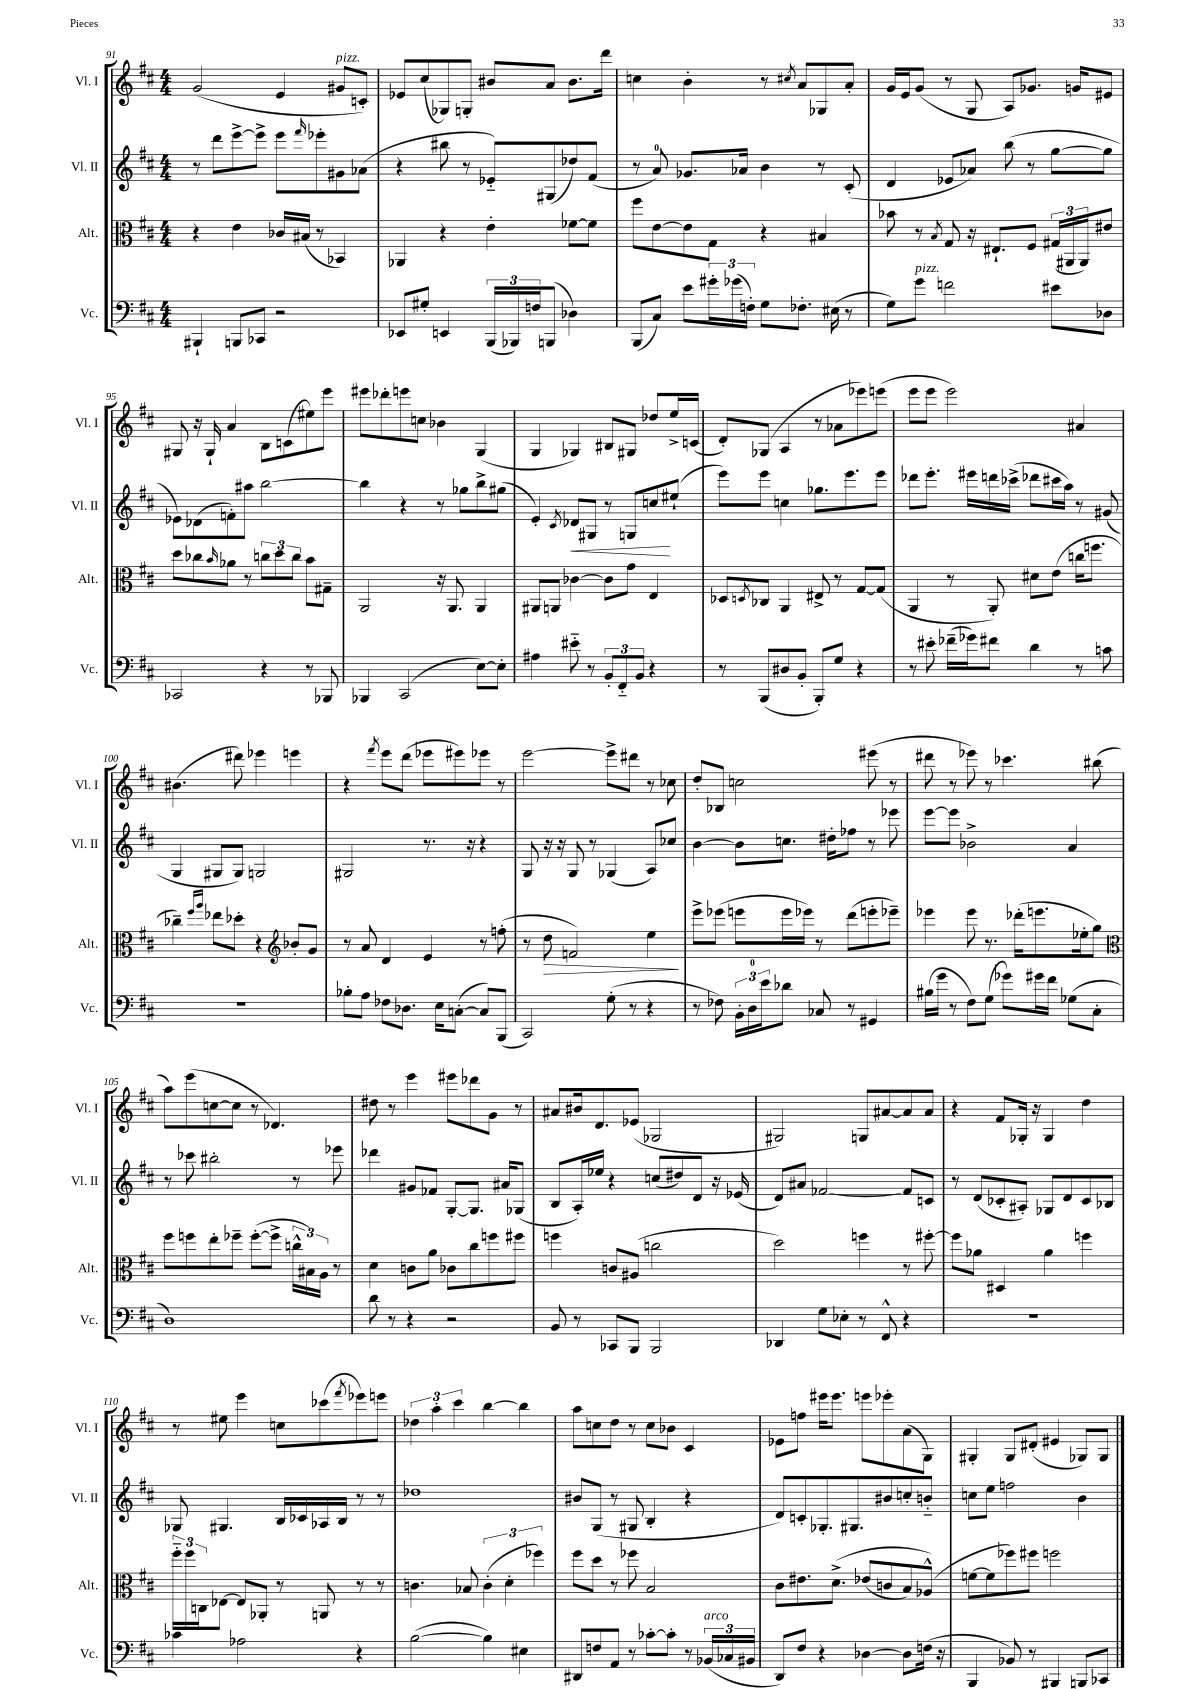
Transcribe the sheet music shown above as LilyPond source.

<<
\new StaffGroup <<
\new Staff = "s0" \with { instrumentName = "Vl. I" shortInstrumentName = "Vl. I" } {
    \clef treble \key d \major \numericTimeSignature \time 4/4
    g'2( e'4 gis'8^\markup { \italic "pizz." } c'8-.) |
    ees'8 cis''8( ges8) g8-. bis'8 a'8 bis'8. d'''16 |
    c''4 b'4-. r8 \acciaccatura { cis''8 } a'8 ges8 a'8-. |
    g'16 e'16 g'8( r8 g8 a8) ges'8. g'16 eis'8 |
    gis8 r16 gis16-! a'4 b8 c'8( eis''8) e'''8 |
    eis'''8 des'''8-. e'''8 c''8 bes'4 g4( |
    g4 ges4) bis8 gis8 des''8 e''16-> c'16( |
    d'8-.) ges8( a4 r8 aes'8 ees'''8) e'''8( |
    e'''8 e'''8 e'''2) ais'4 |
    bis'4.( dis'''8) ees'''4 e'''4 |
    r4 \acciaccatura { fis'''8 } e'''8 d'''8( ees'''8 eis'''8) ees'''8 r8 |
    e'''2~ e'''8-> dis'''8 r8 ces''8 |
    d''8-. bes8 c''2 eis'''8( r8 |
    dis'''8 r8 ees'''8) r8 ces'''4. bis''8( |
    a''8) e'''8( c''8~ c''8 r8 des'4.) |
    dis''8 r8 e'''4 eis'''8 des'''8 g'8 r8 |
    ais'8 bis'16 d'8. ees'8( ges2 |
    gis2) g8 ais'8~ ais'8 ais'8 |
    r4 fis'8 ges16-. r16 ges4 d''4 |
    r8 eis''8 e'''4 c''8 ces'''8( \acciaccatura { fis'''8 } ees'''8) e'''8 |
    \tuplet 3/2 { des''4 a''4-. cis'''4 } b''4~ b''4 |
    a''8 c''8 d''8 r8 c''8 bes'8 cis'4 |
    ees'8 f''8 eis'''16 eis'''8. e'''8 ees'''8-. a'8( g8) |
    gis4-. gis8 dis'8-.( eis'4 ges8) ges8 \bar "|." |
}
\new Staff = "s1" \with { instrumentName = "Vl. II" shortInstrumentName = "Vl. II" } {
    \clef treble \key d \major \numericTimeSignature \time 4/4
    r8 d'''8 e'''8~-> e'''8-> e'''8 \grace { fis'''16 } ees'''8-. gis'8 aes'8( |
    r4 bis''8 r8 ees'8-_) gis8( des''8) fis'8( |
    r8 a'8-0) ges'8. aes'16 b'4 r8 cis'8-.( |
    d'4 ees'8 aes'8) b''8( r8 g''8~ g''8 |
    ees'8) des'8( f'8-.) ais''8 b''2~ |
    b''4 r4 r8 ges''8 b''8-> gis''8( |
    e'4-.) \acciaccatura { cis'8 } des'8\< gis8 r8 g8 c''8\! eis''8-!( |
    e'''8) e'''8 c''4 ges''8. e'''8. e'''8 |
    des'''8 e'''8.-. eis'''16 d'''16 ces'''16->( des'''8 cis'''16 a''16) r8 gis'8( |
    g4 gis8 gis8) g2 |
    gis2 r8. r16 r4 |
    g8 r16 r16 g8 r8 ges4( a8) ces''8 |
    b'4~ b'8 c''8. dis''16-. fes''8 r8 ees'''8 |
    e'''8~ e'''8 bes'2-> a'4 |
    r8 ces'''8 bis''2-. r8 ees'''8 |
    des'''4 gis'8 fes'8 g8~-. g8. ais'16 ges8( |
    b8 a16-.) ees''16 r4 c''8( dis''8) d'8 r16 ees'16( |
    d'8) ais'8 fes'2~ fes'8 c'8 |
    r8 d'8( ces'8-. ais8-.) ges8 d'8 ces'8 bes8 |
    ges8 gis4. b16 ces'16 aes16 b16 r8 r8 |
    des''1 |
    bis'8 g8( r8 gis8 b4-. r4 |
    d'8) c'8-. ges8.-. gis8. bis'8 c''8-. b'8-_ |
    c''8 e''8 f''2 b'4 \bar "|." |
}
\new Staff = "s2" \with { instrumentName = "Alt." shortInstrumentName = "Alt." } {
    \clef alto \key d \major \numericTimeSignature \time 4/4
    r4 e'4 ces'16 bis16( r8 bes,4) |
    aes,4 r4 e'4-. fes'8~ fes'8 |
    fis''8 e'8~ e'8 g8 r4 bis4 |
    bes'8 r8 \acciaccatura { b8 } g8 r16 eis8.-! fis8 \tuplet 3/2 { gis16( ais,16 ais,16) } eis'8 |
    d''8 ces''8 \grace { b'16 } aes'8 r8 \tuplet 3/2 { c''8 d''8 c''8 } b'8 gis8-- |
    a,2 r16 a,8. a,4 |
    ais,8 a,8 ces'4~ ces'8 g'8 e4 |
    des8 \acciaccatura { d8 } ces8 a,4 eis8-> r8 g8~ g8( |
    a,4 r8 a,8-.) dis'8 e'8( c''16 f''8. |
    ces''4--) \grace { fis''16 a''16 } ees''8 des''8-. r4 \clef treble bes'8-. g'8 |
    r8 a'8 d'4 e'4 r8 f''8-.( |
    r8 d''8\> f'2) e''4\! |
    e'''8-> ees'''8( e'''8 e'''16 ees'''16) r8 d'''8( e'''8-. ees'''8--) |
    ees'''4 ees'''8 r8. des'''16-.( e'''8. ees''16-. g''8) |
    \clef alto fis''8 f''8 e''8-. fes''8-- fes''8~-.( fes''8-> \tuplet 3/2 { c''16-^ bis16) a16 } r8 |
    d'4 c'8 a'8 ces'8 cis''8 f''8 fis''8 |
    f''4 c'8 ais8( c''2 |
    d''2) f''4 r8 fis''8~-. |
    fis''8 aes'8 dis4 aes'4 f''4 |
    \tuplet 3/2 { fis''16-_ fis''16 c16 } ees8~ ees8 aes,8-. r8 a,8 r8 r8 |
    c'4. bes8 \tuplet 3/2 { c'4-.( d'4-. fes''4) } |
    fis''8 d''8 r8 fes''8 b2 |
    cis'8 eis'8. d'8.->\( ees'8( c'8 b8) aes8-^(\) |
    f'8~ f'8 fes''8) fis''8 f''2 \bar "|." |
}
\new Staff = "s3" \with { instrumentName = "Vc." shortInstrumentName = "Vc." } {
    \clef bass \key d \major \numericTimeSignature \time 4/4
    bis,,4-! b,,8 ces,8 r2 |
    ees,8 gis8-. e,4 \tuplet 3/2 { b,,16( bes,,16) f16 } b,,8( des4) |
    b,,8( cis8) e'8 \tuplet 3/2 { gis'16-. ges'16( f16-.) } g8 fes8.-. eis16( r8 |
    g8) g'8^\markup { \italic "pizz." } f'2 eis'8 des8 |
    ces,2 r4 r8 bes,,8 |
    bes,,4 cis,2( e8~) e8-. |
    ais4 eis'8-_ r8 \tuplet 3/2 { b,8-. fis,8-_ b,8 } r4 |
    r8 b,,8( dis8 b,8-. b,,8-.) g8 r4 |
    r8 eis'8-. fes'16--( ges'16) fis'8 d'4 r8 c'8 |
    R1 |
    bes8-. a8 fes8 des8. e16 c8~-.( c8) b,,8( |
    cis,2) g8-.( r8 r4 |
    r8 fes8) \tuplet 3/2 { b,16-. d16-0 e'16 } des'8 ces8 r8 gis,4 |
    bis16( g'16 r8 fis8) g8( ges'8) gis'16 fis'16 ges8( cis8-. |
    d1) |
    d'8 r8 r4 r2 |
    b,8 r8 ces,8 b,,8 b,,2 |
    des,4 g8 ees8-. r8 fis,8-^ r4 |
    R1 |
    ces'4 aes2 r4 |
    b2~( b4) eis4 |
    dis,8 f8 a,8 r8 ces'8~-. ces'8-. r8 \tuplet 3/2 { bes,16^\markup { \italic "arco" }( ces16 bis,16 } |
    d,8) fis8 r4 des4~ des8 f16( r16 |
    b,,4 bes,8) r8 bis,,4 b,,8 ces,8 \bar "|." |
}
>>
>>
\layout { \context { \Score currentBarNumber = #91 } }
